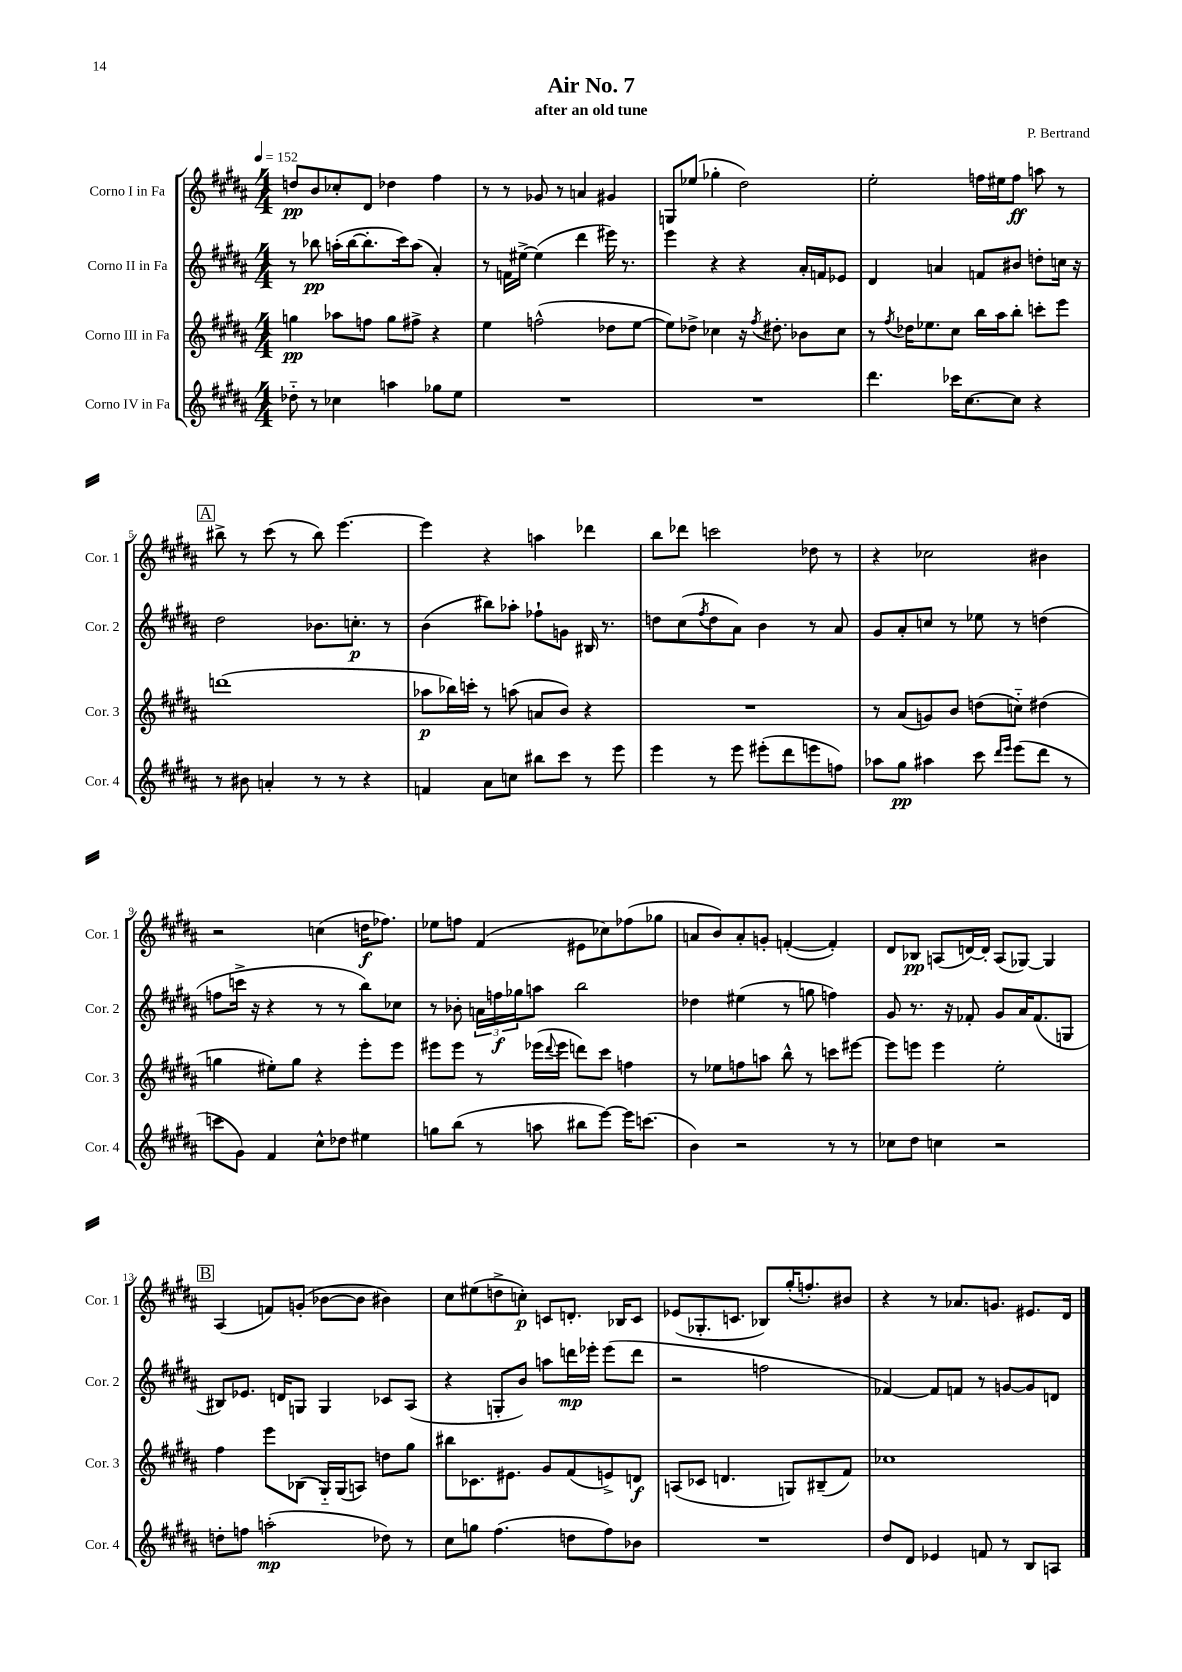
\header { title = "Air No. 7" composer = "P. Bertrand" subtitle = "after an old tune" }
<<
\new StaffGroup <<
\new Staff = "s0" \with { instrumentName = "Corno I in Fa" shortInstrumentName = "Cor. 1" } {
    \clef treble \key b \major \numericTimeSignature \time 4/4 \tempo 4 = 152
    d''8\pp b'8 ces''8-. dis'8 des''4 fis''4 |
    r8 r8 ges'8 r8 a'4 gis'4 |
    g8 ees''8( ges''4-. dis''2) |
    e''2-. f''16 eis''16 f''8\ff a''8 r8 |
    \mark \markup { \box "A" } bis''8-> r8 cis'''8( r8 bis''8) e'''4.~ |
    e'''4 r4 a''4 des'''4 |
    b''8 des'''8 c'''2 des''8 r8 |
    r4 ces''2 bis'4 |
    r2 c''4( d''16\f fes''8.) |
    ees''8 f''8 fis'4( eis'8 ces''8) fes''8( ges''8 |
    a'8 b'8) a'8-. g'8-. f'4~-.( f'4-.) |
    dis'8 bes8\pp a8( d'16~) d'16-. a8( ges8~) ges4 |
    \mark \markup { \box "B" } ais4( f'8) g'8-.( bes'8~ bes'8 bis'4) |
    cis''8 eis''8( d''8-> c''8-.\p) c'8 d'8.-. bes16 c'8 |
    ees'8( ges8.-. c'8. bes8) gis''16-.( f''8.-.) bis'8 |
    r4 r8 aes'8. g'8. eis'8. dis'16 \bar "|." |
}
\new Staff = "s1" \with { instrumentName = "Corno II in Fa" shortInstrumentName = "Cor. 2" } {
    \clef treble \key b \major \numericTimeSignature \time 4/4
    r8 bes''8\pp a''16-.( bes''16~ bes''8.-. cis'''16) a''8( ais'4-.) |
    r8 f'16 eis''16~-> eis''4( dis'''4 eis'''16) r8. |
    e'''4 r4 r4 ais'16-. f'16 ees'8 |
    dis'4 a'4 f'8 bis'8 d''8-. c''16 r16 |
    \mark \markup { \box "A" } dis''2 bes'8. c''8.-.\p r8 |
    b'4( bis''8) aes''8-. fes''8-! g'8 bis16 r8. |
    d''8 cis''8( \acciaccatura { fis''8 } d''8 ais'8) b'4 r8 ais'8 |
    gis'8 ais'8-. c''8 r8 ees''8 r8 d''4( |
    f''8 c'''16-> r16 r4 r8 r8 b''8) ces''8 |
    r8 bes'8-. \tuplet 3/2 { a'16 f''16\f ges''16 } a''8 b''2 |
    des''4 eis''4( r8 g''8 f''4) |
    gis'8 r8. r16 fes'8-. gis'8 ais'16 fes'8.( g8 |
    \mark \markup { \box "B" } bis8) ees'8. d'16 g8 g4 ces'8 ais8( |
    r4 g8-. b'8) a''8 d'''16\mp ees'''16-. ees'''8( d'''8 |
    r2 f''2 |
    fes'4~) fes'8 f'8 r8 g'8~ g'8 d'8 \bar "|." |
}
\new Staff = "s2" \with { instrumentName = "Corno III in Fa" shortInstrumentName = "Cor. 3" } {
    \clef treble \key b \major \numericTimeSignature \time 4/4
    g''4\pp aes''8 f''8 g''8 fis''8-> r4 |
    e''4 f''2-^( des''8 e''8~ |
    e''8) des''8-> ces''4 r16 \acciaccatura { fis''8 } dis''8.-. bes'8 ces''8 |
    r8 \acciaccatura { fis''8 } des''16 ees''8. cis''8 b''16 ais''16 b''8-. c'''8-. e'''8 |
    \mark \markup { \box "A" } d'''1( |
    aes''8\p bes''16) c'''16-. r8 a''8( a'8 b'8) r4 |
    R1 |
    r8 ais'8( g'8) b'8 d''8( c''8-_) dis''4( |
    g''4 eis''8-.) g''8 r4 e'''8-. e'''8 |
    eis'''8 eis'''8 r8 ees'''16( \appoggiatura { dis'''8 } ees'''16 d'''8) cis'''8 f''4 |
    r8 ees''8 f''8 a''8 b''8-^ r8 c'''8 eis'''8~ |
    eis'''8 e'''8 e'''4 e''2-. |
    \mark \markup { \box "B" } fis''4 e'''8 bes8( gis16-_) gis16( a8) d''8 gis''8 |
    bis''8 ces'8. eis'8. gis'8 fis'8( e'8->) d'8\f |
    a8( ces'8 d'4. g8) bis8--( fis'8) |
    ces''1 \bar "|." |
}
\new Staff = "s3" \with { instrumentName = "Corno IV in Fa" shortInstrumentName = "Cor. 4" } {
    \clef treble \key b \major \numericTimeSignature \time 4/4
    des''8-_ r8 ces''4 a''4 ges''8 e''8 |
    R1 |
    R1 |
    dis'''4. ces'''16 cis''8.~ cis''8 r4 |
    \mark \markup { \box "A" } r8 bis'8 a'4-. r8 r8 r4 |
    f'4 ais'8 c''8 bis''8 cis'''8 r8 e'''8 |
    e'''4 r8 e'''8 eis'''8-.( dis'''8 e'''8 f''8) |
    aes''8 gis''8\pp ais''4 cis'''8 \grace { dis'''16 e'''16 } e'''8( dis'''8 r8 |
    c'''8 gis'8) fis'4 cis''8-^ des''8 eis''4 |
    g''8 b''8( r8 a''8 bis''8 e'''8~) e'''16 c'''8.( |
    b'4) r2 r8 r8 |
    ces''8 dis''8 c''4 r2 |
    \mark \markup { \box "B" } d''8-. f''8 a''2-.\mp( des''8) r8 |
    cis''8 g''8 fis''4.( d''8 fis''8) bes'8 |
    R1 |
    dis''8 dis'8 ees'4 f'8 r8 b8 a8 \bar "|." |
}
>>
>>
